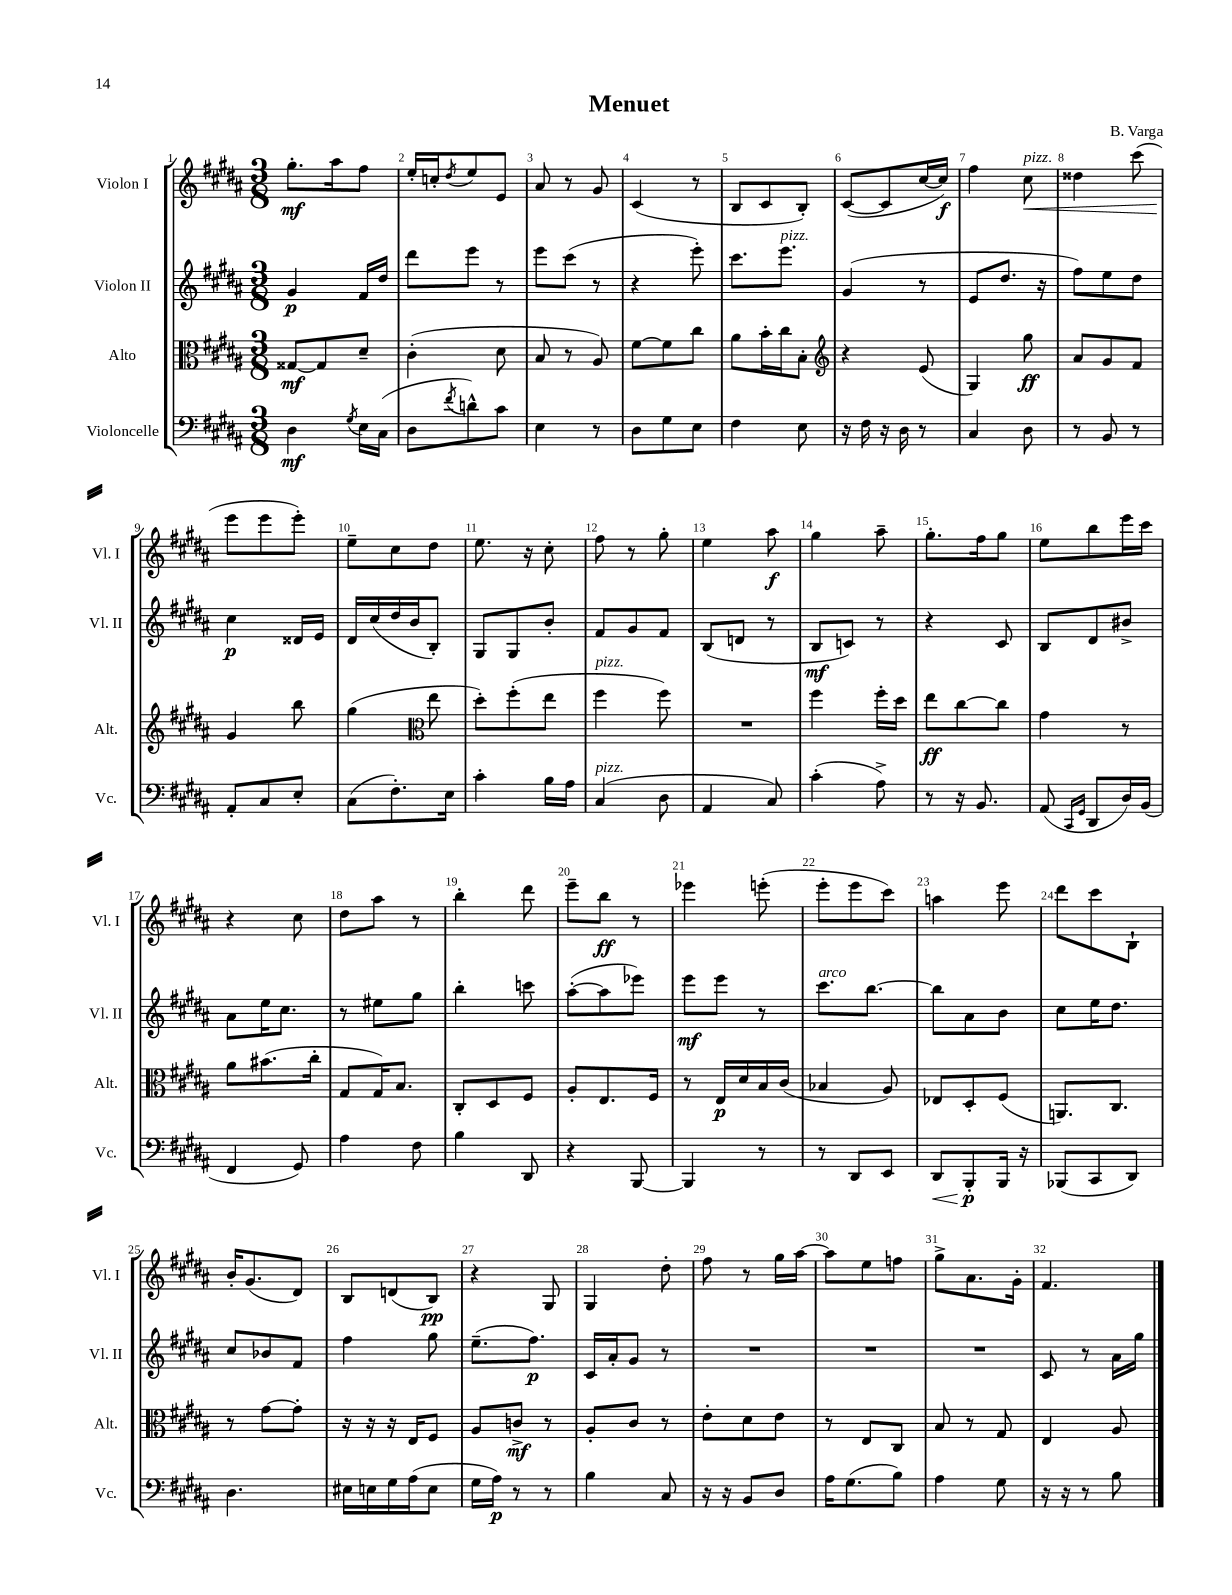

**kern	**kern	**kern	**kern
*staff4	*staff3	*staff2	*staff1
*clefF4	*clefC3	*clefG2	*clefG2
*k[f#c#g#d#a#]	*k[f#c#g#d#a#]	*k[f#c#g#d#a#]	*k[f#c#g#d#a#]
*M3/8	*M3/8	*M3/8	*M3/8
4D#	[8G##	4g#	8.gg#'
.	8G##]	.	.
.	.	.	16aa#
8qG#	.	.	.
16E	8d#~	16f#	8ff#
(16C#	.	16dd#	.
=	=	=	=
8D#	(4c#'	8ddd#	16ee'
.	.	.	16cc'
8qf#	.	.	8qdd#
8d^^)	.	8eee	8ee
8c#	8d#	8r	8e
=	=	=	=
4E	8B	8eee	8a#
.	8r	(8ccc#	8r
8r	8A#)	8r	8g#
=	=	=	=
8D#	[8f#	4r	(4c#
8G#	8f#]	.	.
8E	8cc#	8eee')	8r
=	=	=	=
4F#	8a#	8.ccc#	8B
.	16b'	.	8c#
.	16cc#	8.eee	.
8E	8B'	.	8B')
=	=	=	=
*	*clefG2	*	*
16r	4r	(4g#	([8c#
16F#	.	.	.
16r	.	.	8c#]
16D#	.	.	.
8r	(8e	8r	[16cc#
.	.	.	16cc#])
=	=	=	=
4C#	4G#)	8e	4ff#
.	.	8.dd#	.
8D#	8gg#	.	8cc#
.	.	16r	.
=	=	=	=
8r	8a#	8ff#)	4dd##
8BB	8g#	8ee	.
8r	8f#	8dd#	(8ccc#
=	=	=	=
8AA#'	4g#	4cc#	8eee
8C#	.	.	8eee
8E'	8bb	16d##	8eee')
.	.	16e	.
=	=	=	=
(8C#	(4gg#	16d#	8ee~
.	.	(16cc#	.
8.F#')	.	16dd#	8cc#
.	.	16b	.
*	*clefC3	*	*
.	8ee	8B')	8dd#
16E	.	.	.
=	=	=	=
4c#'	8dd#')	8G#	8.ee
.	(8ff#'	8G#	.
.	.	.	16r
16B	8ee	8b'	8cc#'
16A#	.	.	.
=	=	=	=
(4C#	4ff#	8f#	8ff#
.	.	8g#	8r
8D#	8ff#)	8f#	8gg#'
=	=	=	=
4AA#	4.r	(8B	4ee
.	.	8d	.
8C#)	.	8r	8aa#
=	=	=	=
(4c#'	4ff#	8B	4gg#
.	.	8c)	.
8A#^)	16ff#'	8r	8aa#~
.	16dd#	.	.
=	=	=	=
8r	8ee	4r	8.gg#'
16r	[8cc#	.	.
8.BB	.	.	16ff#
.	8cc#]	8c#	8gg#
=	=	=	=
(8AA#	4g#	8B	8ee
16qqCC#	.	.	.
16qqGG#	.	.	.
8DD#	.	8d#	8bb
16D#)	8r	8b#^	16eee
(16BB	.	.	16ccc#
=	=	=	=
4FF#	8a#	8a#	4r
.	(8.b#	16ee	.
.	.	8.cc#	.
8GG#)	.	.	8cc#
.	16cc#'	.	.
=	=	=	=
4A#	8G#	8r	8dd#
.	16G#)	8ee#	8aa#
.	8.B	.	.
8F#	.	8gg#	8r
=	=	=	=
4B	8C#'	4bb'	4bb'
.	8D#	.	.
8DD#	8F#	8ccc	8ddd#
=	=	=	=
4r	8A#'	([8aa#'	8eee~
.	8.E	8aa#]	8bb
[8BBB	.	8eee-)	8r
.	16F#	.	.
=	=	=	=
4BBB]	8r	8eee	4eee-
.	16E	8eee	.
.	16d#	.	.
8r	16B	8r	(8eee'
.	(16c#	.	.
=	=	=	=
8r	4B-	8.ccc#	8eee'
8DD#	.	.	8eee
.	.	[8.bb	.
8EE	8A#)	.	8ccc#)
=	=	=	=
8DD#	8E-	8bb]	4aa
8BBB'	8D#'	8a#	.
16BBB	(8F#	8b	8eee
16r	.	.	.
=	=	=	=
(8BBB-	8.AA)	8cc#	8ddd#
8CC#	.	16ee	8ccc#
.	8.C#	8.dd#	.
8DD#)	.	.	8B`
=	=	=	=
4.D#	8r	8cc#	16b'
.	.	.	(8.g#
.	[8g#	8b-	.
.	8g#']	8f#	8d#)
=	=	=	=
16E#	16r	4ff#	8B
16E	16r	.	.
16G#	16r	.	(8d
(16A#	16E	.	.
8E	8F#	8gg#	8B)
=	=	=	=
16G#	8A#	(8.ee~	4r
16A#)	.	.	.
8r	8c^	.	.
.	.	8.ff#)	.
8r	8r	.	8G#
=	=	=	=
4B	8A#'	16c#	4G#
.	.	16a#'	.
.	8c#	8g#	.
8C#	8r	8r	8dd#'
=	=	=	=
16r	8e'	4.r	8ff#
16r	.	.	.
8BB	8d#	.	8r
8D#	8e	.	16gg#
.	.	.	[16aa#
=	=	=	=
16A#	8r	4.r	8aa#]
(8.G#	.	.	.
.	8E	.	8ee
8B)	8C#	.	8ff
=	=	=	=
4A#	8B	4.r	8gg#^
.	8r	.	8.a#
8G#	8G#	.	.
.	.	.	16g#'
=	=	=	=
16r	4E	8c#	4.f#
16r	.	.	.
8r	.	8r	.
8B	8A#	16a#	.
.	.	16gg#	.
==	==	==	==
*-	*-	*-	*-
